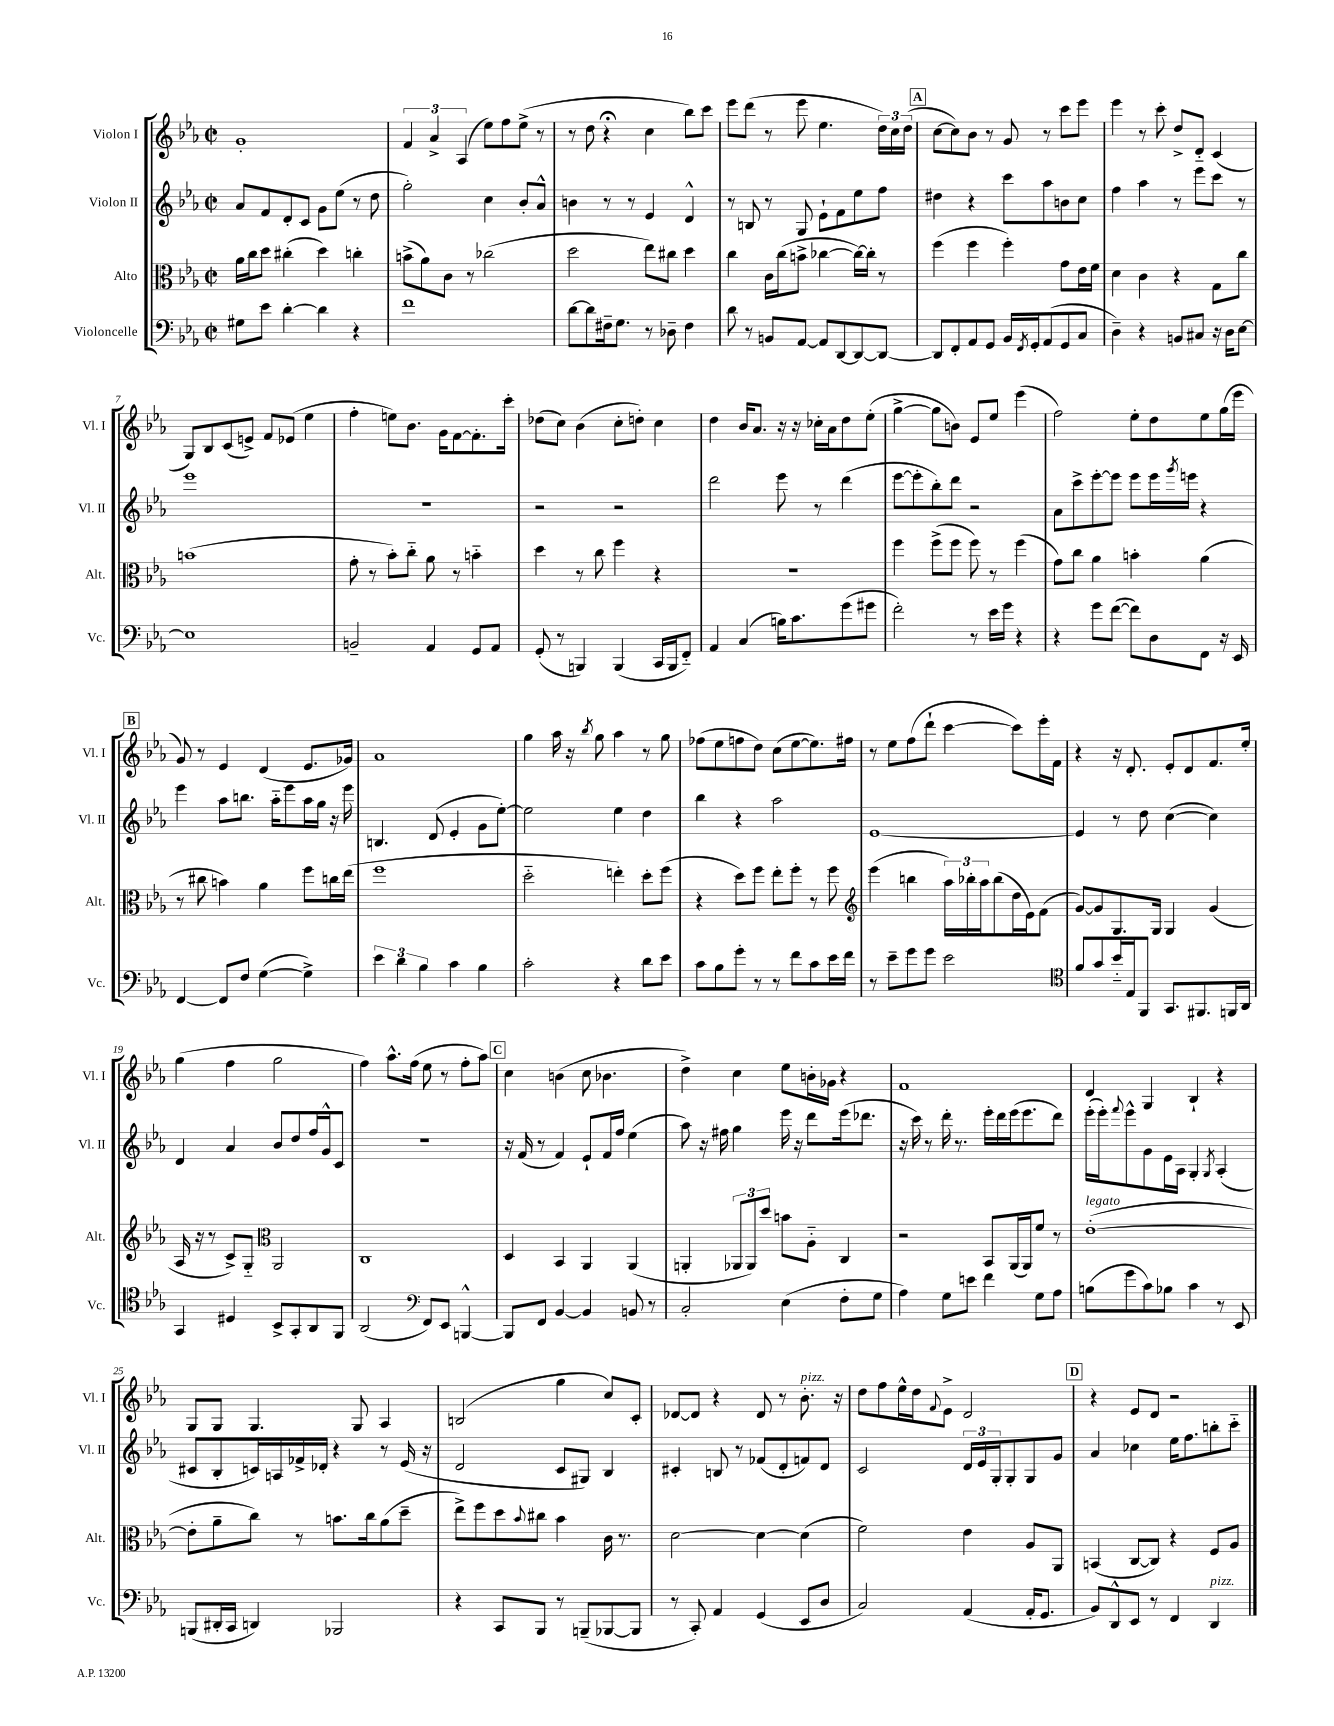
<<
\new StaffGroup <<
\new Staff = "s0" \with { instrumentName = "Violon I" shortInstrumentName = "Vl. I" } {
    \clef treble \key ees \major \defaultTimeSignature \time 2/2
    g'1-. |
    \tuplet 3/2 { f'4 aes'4-> aes4( } ees''8) f''8 ees''8->( r8 |
    r8 d''8 r4\fermata c''4 bes''8) c'''8 |
    ees'''8 d'''8( r8 ees'''8 ees''4. \tuplet 3/2 { d''16) c''16 d''16( } |
    \mark \markup { \box "A" } c''8~ c''8) bes'8 r8 g'8 r8 c'''8 ees'''8 |
    ees'''4 r8 c'''8-. d''8-> d'8-_ c'4( |
    g8) bes8 c'8( e'8->) f'8 ees'8( ees''4 |
    f''4-. e''8) bes'8. g'16 f'8~ f'8.-. c'''16-. |
    des''8( c''8) bes'4( c''8-. d''8-.) c''4 |
    d''4 bes'16 aes'8. r16 r16 ces''16-. aes'16 d''8 ees''8-.( |
    g''4~-> g''8 b'8) ees'8 ees''8 ees'''4( |
    f''2) ees''8-. d''8 ees''8 g''16( ees'''16 |
    \mark \markup { \box "B" } g'8) r8 ees'4 d'4( ees'8. ges'16) |
    aes'1 |
    g''4 aes''16 r16 \acciaccatura { bes''8 } g''8 aes''4 r8 g''8 |
    fes''8( ees''8 f''8 d''8) c''8( ees''8~ ees''8.) fis''16 |
    r8 ees''8 f''8( d'''8-! c'''4~ c'''8) ees'''16-. f'16 |
    r4 r16 d'8.-. ees'8-. d'8 f'8. ees''16-. |
    g''4( f''4 g''2 |
    f''4) aes''8.-^ f''16( ees''8 r8 f''8-. aes''8) |
    \mark \markup { \box "C" } c''4 b'4( c''8 bes'4. |
    d''4->) c''4 ees''8 b'16-. ges'16 r4 |
    f'1 |
    d'4 g4 bes4-! r4 |
    g8 g8 g4. g8 aes4 |
    b2( g''4 c''8) c'8-. |
    des'8~ des'8 r4 des'8 r8 bes'8.-.^\markup { \italic "pizz." } r16 |
    d''8 f''8 ees''16-^ d''16 \appoggiatura { f'8 } ees'8-> d'2 |
    \mark \markup { \box "D" } r4 ees'8 d'8 r2 \bar "|." |
}
\new Staff = "s1" \with { instrumentName = "Violon II" shortInstrumentName = "Vl. II" } {
    \clef treble \key ees \major \defaultTimeSignature \time 2/2
    aes'8 f'8 d'8-. c'8 g'8 ees''8( r8 d''8 |
    g''2-.) c''4 bes'8-. aes'8-^ |
    b'4 r8 r8 ees'4 d'4-^ |
    r8 b8 r8 g8 ees'8-! f'8 ees''8 f''8 |
    \mark \markup { \box "A" } dis''4 r4 c'''8 aes''8 b'8 c''8 |
    f''4 aes''4 r8 ees'''8 c'''8 r8 |
    ees'''1 |
    R1 |
    r2 r2 |
    d'''2 ees'''8 r8 d'''4( |
    ees'''8~ ees'''8-. bes''8-.) d'''8 r2 |
    aes'8 c'''8-> ees'''8~-. ees'''8 ees'''8 ees'''16 \acciaccatura { g'''8 } e'''16 r4 |
    \mark \markup { \box "B" } ees'''4 aes''8 b''8. aes''16-_ ees'''8 aes''16 g''16 r16 ees'''16 |
    b4. d'8( ees'4-. g'8 ees''8~-.) |
    ees''2 ees''4 d''4 |
    bes''4 r4 aes''2 |
    ees'1~ |
    ees'4 r8 d''8 c''4~( c''4) |
    d'4 aes'4 bes'8 d''8 f''16 g'16-^ c'8 |
    R1 |
    \mark \markup { \box "C" } r16 f'16( r8 f'4) ees'8-! f'16 f''16 ees''4( |
    aes''8) r16 fis''16 g''4 ees'''16 r16 d'''8 ees'''16( des'''8. |
    r16 c'''16) r8 d'''16-. r8. ees'''16-. d'''16 ees'''16( ees'''8. d'''8) |
    ees'''16-.( ees'''16-.) \appoggiatura { f'''8 } ees'''8-^ g'8 ees'16 aes16 g4-. \acciaccatura { g8 } aes4-.( |
    cis'8 bes8-. c'16) a16 fes'16-> des'16-. r4 r8 ees'16( r16 |
    d'2 c'8 gis8) bes4 |
    cis'4-. b8 r8 fes'8( d'8-. f'8) d'8 |
    c'2 \tuplet 3/2 { d'16 ees'16 g16-. } g8-. g8 g'8 |
    \mark \markup { \box "D" } aes'4 ces''4 ees''16 f''8. b''8-. c'''8-_ \bar "|." |
}
\new Staff = "s2" \with { instrumentName = "Alto" shortInstrumentName = "Alt." } {
    \clef alto \key ees \major \defaultTimeSignature \time 2/2
    aes'16 c''16 d''8 cis''4-.( d''4) c''4-. |
    b'8->( aes'8) c'8 r8 ces''2( |
    d''2 ees''8) cis''8 d''4 |
    c''4 c'16 c''16( b'8-> ces''4~ ces''16~) ces''16-. r8 |
    \mark \markup { \box "A" } f''4( f''4 f''4-.) g'8 ees'16 f'16 |
    d'4 c'4 r4 g8 c''8 |
    b'1( |
    g'8-. r8 bes'8-.) c''8-_ aes'8 r8 b'4-_ |
    d''4 r8 c''8 f''4 r4 |
    R1 |
    f''4 f''8->( f''8 f''8) r8 f''4( |
    g'8) c''8 aes'4 b'4-. aes'4( |
    \mark \markup { \box "B" } r8 cis''8 b'4) aes'4 f''8 c''16 ees''16( |
    f''1 |
    d''2-_ e''4-.) d''8-. f''8( |
    r4 d''8) f''8 ees''8-. f''8-. r8 f''8 |
    \clef treble ees'''4( b''4 \tuplet 3/2 { aes''16) bes''16-. aes''16 } bes''8( d''16 ees'16) f'8( |
    g'8~) g'8 g8. g16 g4 g'4( |
    aes16 r16 r8 c'8->) g8-_ \clef alto aes,2 |
    c1 |
    \mark \markup { \box "C" } d4 bes,4 aes,4 aes,4( |
    a,4-. \tuplet 3/2 { aes,8 aes,8) d''8 } b'8 aes8-_ c4 |
    r2 bes,8 aes,16( aes,16) f'8 r8 |
    ees'1~-.^\markup { \italic "legato" }( |
    ees'8-. aes'8-- c''8) r8 b'8. c''16 aes'8( d''8-- |
    ees''8->) f''8 d''8 \appoggiatura { bes'8 } cis''8 bes'4 c'16 r8. |
    d'2~ d'4~ d'4( |
    f'2) ees'4 aes8 aes,8 |
    \mark \markup { \box "D" } b,4( c8~ c8) r4 f8 aes8 \bar "|." |
}
\new Staff = "s3" \with { instrumentName = "Violoncelle" shortInstrumentName = "Vc." } {
    \clef bass \key ees \major \defaultTimeSignature \time 2/2
    gis8 ees'8 d'4~-. d'4 r4 |
    f'1 |
    d'8~ d'8 fis16-- g8. r8 des8-- fis4 |
    d'8 r8 b,8 aes,8~ aes,8 d,8~ d,8~ d,8~ |
    \mark \markup { \box "A" } d,8 f,8-. aes,8 g,8 bes,16 \acciaccatura { f,8 } g,16-. aes,8( g,8 c8 |
    d4--) r4 b,8 cis8 r16 d16 ees8~ |
    ees1 |
    b,2-- aes,4 g,8 aes,8 |
    g,8-.( r8 b,,4) b,,4( c,16 b,,16 f,8-_) |
    aes,4 c4( b16) c'8. g'8( gis'8 |
    f'2-.) r8 ees'16 g'16 r4 |
    r4 g'8 f'8~( f'8) d8 f,8 r16 ees,16 |
    \mark \markup { \box "B" } f,4~ f,8 f8 g4~( g4->) |
    \tuplet 3/2 { ees'4 d'4 bes4 } c'4 bes4 |
    c'2-. r4 d'8 ees'8 |
    c'8 bes8 g'8-. r8 r8 f'8 c'8 ees'16 f'16 |
    r8 ees'8-- g'8 g'8 ees'2 |
    \clef tenor f'8 g'8 bes'16-_ ees16 f,8 g,8. fis,8. f,16 aes,16 |
    g,4 dis4 bes,8-> g,8-. aes,8 f,8 |
    aes,2( \clef bass f,8) ees,8 b,,4~-^ |
    \mark \markup { \box "C" } b,,8 f,8 bes,4~ bes,4 b,8 r8 |
    c2-. ees4( f8-. g8 |
    aes4) g8 e'8 f'4 g8 aes8 |
    b8( g'8 c'8) bes8 c'4 r8 ees,8 |
    b,,8( dis,16-. c,16 d,4) bes,,2 |
    r4 c,8 bes,,8 r8 b,,8--( bes,,8~ bes,,8 |
    r8 c,8-.) aes,4 g,4( ees,8 d8 |
    c2) aes,4( aes,16-. g,8. |
    \mark \markup { \box "D" } bes,8) d,8-^ ees,8 r8 f,4 d,4^\markup { \italic "pizz." } \bar "|." |
}
>>
>>
